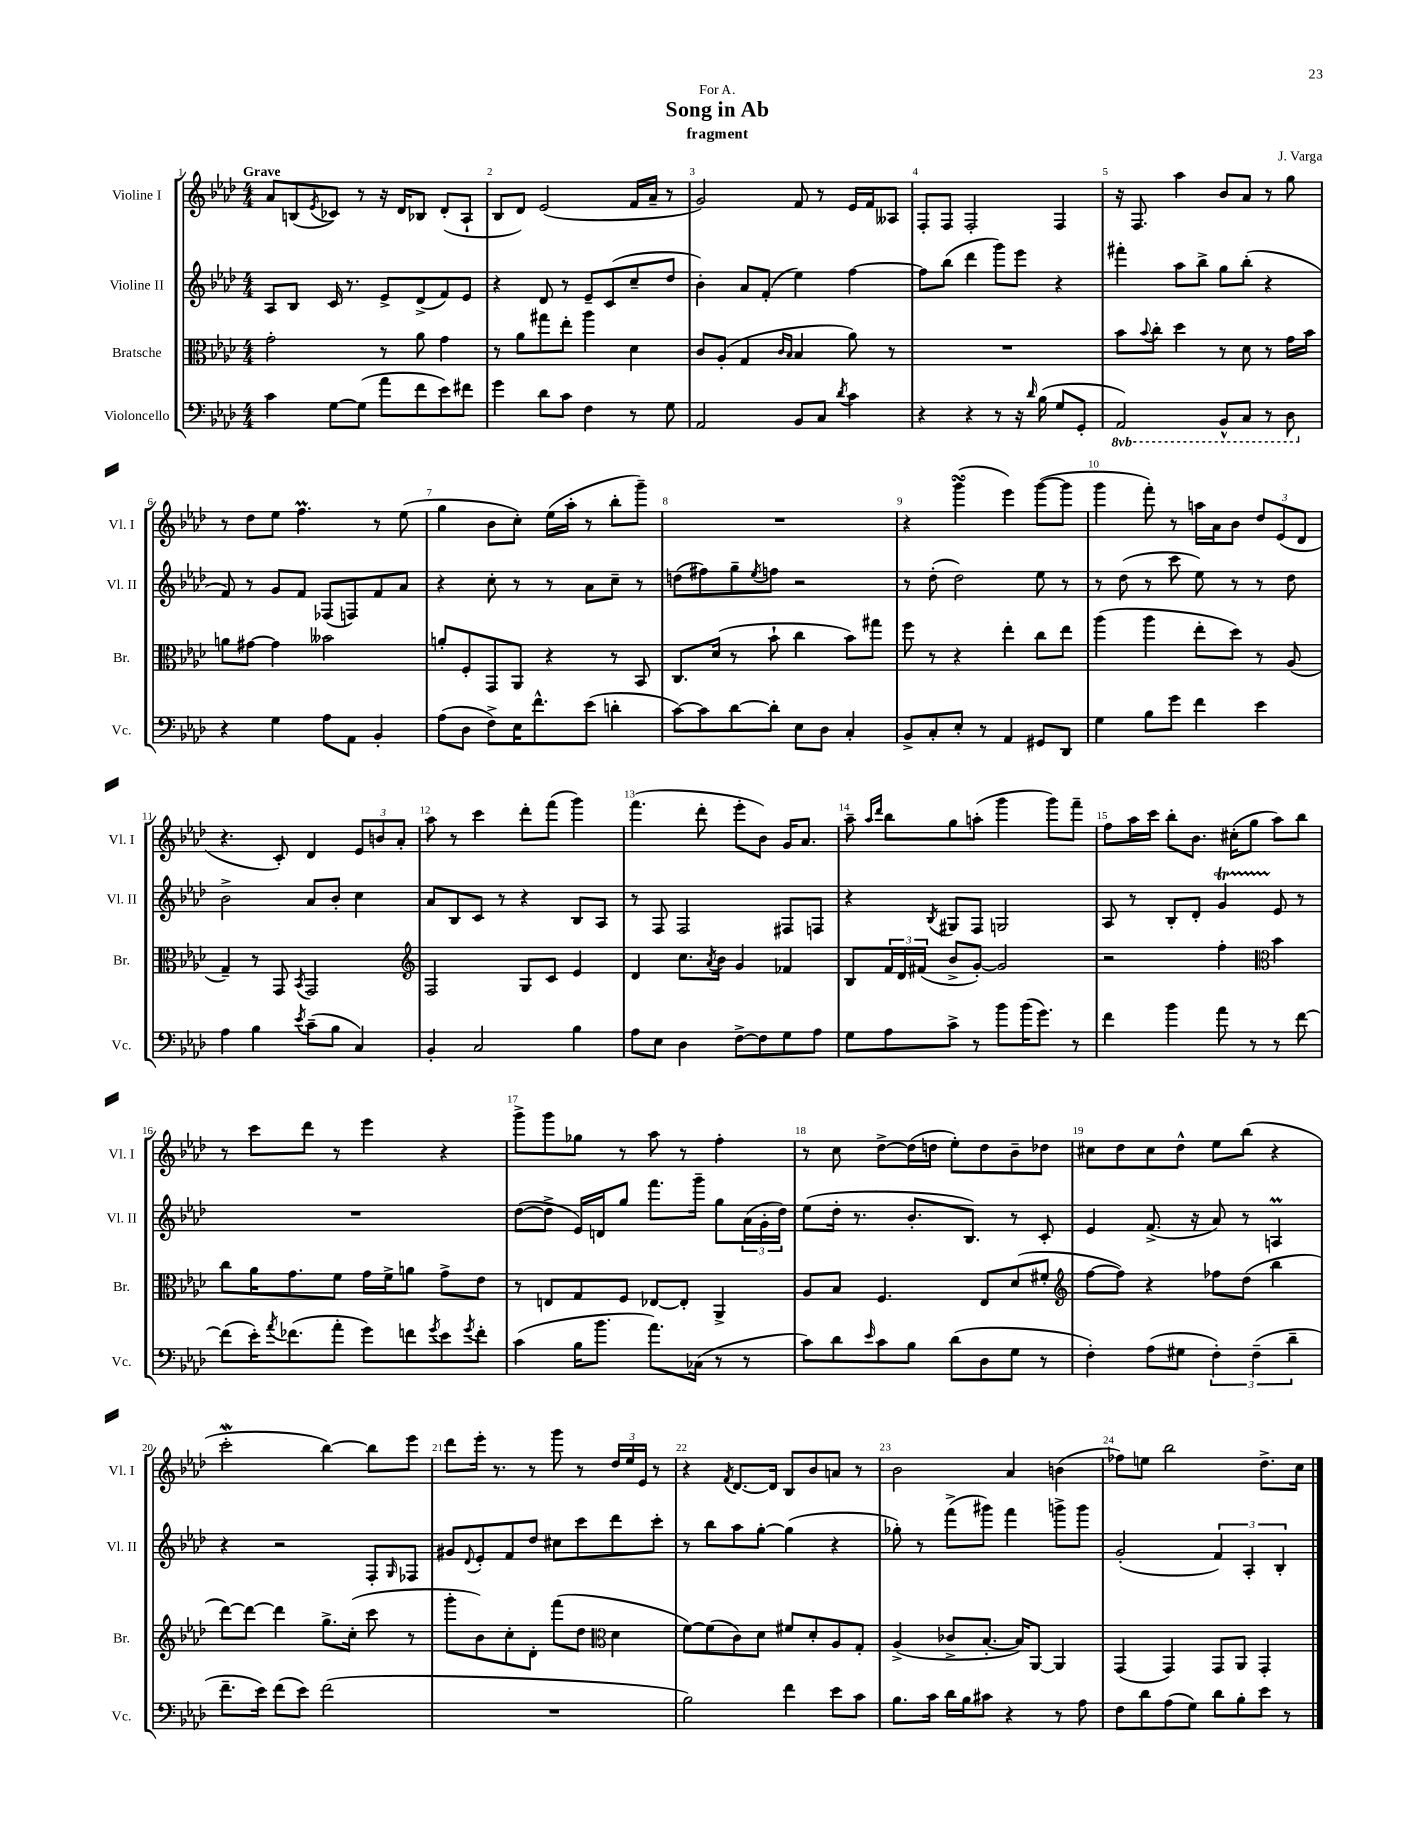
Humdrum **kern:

**kern	**kern	**kern	**kern
*staff4	*staff3	*staff2	*staff1
*clefF4	*clefC3	*clefG2	*clefG2
*k[b-e-a-d-]	*k[b-e-a-d-]	*k[b-e-a-d-]	*k[b-e-a-d-]
*M4/4	*M4/4	*M4/4	*M4/4
4c	2g'	8A-	8a-
.	.	8B-	(8B
.	.	.	8qe-
[8G	.	16c	8c-)
.	.	8.r	.
(8G]	.	.	8r
8a-	8r	8e-^	16r
.	.	.	16d-
8f	8a-	(8d-^	8B-
8e-)	4g	8f)	(8d-'
8f#	.	8e-	8A-`
=	=	=	=
4g	8r	4r	8B-
.	8a-	.	8d-)
8d-	8gg#	8d-	(2e-
8c	8ee-'	8r	.
4F	4aa-	8e-~	.
.	.	(8c	.
8r	4d-	8cc~	16f
.	.	.	16a-~
8G	.	8dd-	8r
=	=	=	=
2AA-	8c	4b-')	2g)
.	(8A-'	.	.
.	4G	8a-	.
.	.	(8f'	.
.	16qqc	.	.
.	16qqB-	.	.
8BB-	4B-	4ee-)	8f
8C	.	.	8r
8qd-	.	.	.
4c	8a-)	[4ff	16e-
.	.	.	16f
.	8r	.	8A--
=	=	=	=
4r	1r	8ff]	8F'
.	.	(8bb-	8F
4r	.	4ddd-	2F'
8r	.	8ggg)	.
16r	.	8eee-	.
16qqd-	.	.	.
(16B-	.	.	.
8G	.	4r	4F
8GG'	.	.	.
=	=	=	=
2AAA-)	8b-	4fff#'	16r
.	.	.	8.F
.	8qqb-	.	.
.	8cc'	.	.
.	4dd-	8aa-	4aa-
.	.	8bb-^	.
8BBB-^^	8r	8gg	8b-
8CC	8d-	(8bb-'	8a-
8r	8r	4r	8r
8DD-	16g	.	8gg
.	16b-	.	.
=	=	=	=
4r	8a	8f)	8r
.	[8g#	8r	8dd-
4G	4g#]	8g	8ee-
.	.	8f	4.ff
8A-	2b--	(8F-	.
8AA-	.	8F)	.
4BB-'	.	8f	8r
.	.	8a-	(8ee-
=	=	=	=
(8A-	8a'	4r	4gg
8D-	8F'	.	.
8F^)	8GG	8cc'	8b-
16E-	8AA-	8r	8cc')
8.f^^	.	.	.
.	4r	8r	(16ee-
.	.	.	16aa-'
(8e-	.	8a-	8r
4d'	8r	8cc~	8bb-'
.	8BB-	8r	8ggg~)
=	=	=	=
[8c)	8.C	(8dd	1r
8c]	.	8ff#)	.
.	(16d-	.	.
[8d-	8r	8gg~	.
.	.	8qee-	.
8d-']	8b-`	8ff	.
8E-	4cc	2r	.
8D-	.	.	.
4C'	8b-)	.	.
.	8gg#	.	.
=	=	=	=
8BB-^	8ff	8r	4r
8C'	8r	(8dd-'	.
8E-'	4r	2dd-)	(4ggg
8r	.	.	.
4AA-	4ee-'	.	4eee-)
8GG#	8cc	8ee-	([8ggg
8DD-	8ee-	8r	8ggg]
=	=	=	=
4G	(4aa-	8r	4ggg
.	.	(8dd-	.
8B-	4aa-	8r	8fff')
8g	.	8ccc	8r
4f	8ee-'	8ee-)	16aa
.	.	.	16a-
.	8dd-)	8r	8b-
4e-	8r	8r	12dd-
.	.	.	(12e-
.	(8A-	8dd-	.
.	.	.	12d-
=	=	=	=
4A-	4G~)	2b-^	4.r
4B-	8r	.	.
.	8GG	.	8c')
8qe-	8qBB-	.	.
(8c~	2GG	8a-	4d-
8B-	.	8b-'	.
4C)	.	4cc	12e-
.	.	.	12b
.	.	.	12a-'
=	=	=	=
*	*clefG2	*	*
4BB-'	2F	8a-	8aa-
.	.	8B-	8r
2C	.	8c	4ccc
.	.	8r	.
.	8G	4r	8ddd-'
.	8c	.	(8fff
4B-	4e-	8B-	4ggg)
.	.	8A-	.
=	=	=	=
8A-	4d-	8r	(4.fff
8E-	.	8F	.
4D-	8.cc	2F	.
.	.	.	8ddd-'
.	8qa-	.	.
.	16b-	.	.
[8F^	4g	.	8eee-'
8F]	.	.	8b-)
8G	4f-	8F#	16g
.	.	.	8.a-
8A-	.	8F	.
=	=	=	=
8G	8B-	4r	8aa-~
.	.	.	16qqaa-
.	.	.	16qqddd-
8A-	24f	.	8bb-
.	24d-	.	.
.	(24f#	.	.
.	.	8qB-	.
8c^	8b-^	8G#	8gg
8r	[8g')	8F	(8aa'
8b-	2g]	2G	4ggg
(16b-	.	.	.
8.g)	.	.	.
.	.	.	8ggg)
8r	.	.	8fff~
=	=	=	=
4f	2r	8A-	8ff
.	.	8r	16aa-
.	.	.	16ccc
4b-	.	8B-'	8bb-'
.	.	8d-'	8.b-
8a-	4ff'	4g	.
.	.	.	(16cc#'
8r	.	.	8gg
*	*clefC3	*	*
8r	4b-	8e-	8aa-)
[8f	.	8r	8bb-
=	=	=	=
(8f]	8cc	1r	8r
16e-')	16a-	.	8ccc
8qa-	.	.	.
(8.f-	8.g	.	.
.	.	.	8ddd-
8a-'	8f	.	8r
8g)	16g	.	4eee-
.	16f^	.	.
8f	8a	.	.
8qg	.	.	.
8e-	8g^	.	4r
8qg	.	.	.
8f'	8e-	.	.
=	=	=	=
(4c	8r	([8dd-	8ggg^
.	8E	8dd-^]	8ggg
16B-	8G	16e-)	8gg-
8.b-	.	16d	.
.	8F	8gg	8r
8.a-)	[8E-	8.fff	8aa-
.	8E-']	.	8r
(16C-	.	16ggg~	.
8r	4AA-^	8gg	4ff'
8r	.	(24a-	.
.	.	24g'	.
.	.	24dd-)	.
=	=	=	=
8c)	8A-	(8ee-	8r
8d-	8B-	16dd-'	8cc
.	.	8.r	.
16qqe-	.	.	.
8c	4.F	.	[8dd-^
8B-	.	8.b-'	(16dd-]
.	.	.	16dd
(8d-	.	.	8ee-')
.	.	8.B-)	.
8D-	8E-	.	8dd
8G	(8d-	8r	8b-~
8r	8f#'	8c'	8dd-
=	=	=	=
*	*clefG2	*	*
4F')	[8ff	4e-	8cc#
.	8ff])	.	8dd-
(8A-	4r	(8.f^	8cc#
8G#	.	.	8dd-^^
.	.	16r	.
6F')	8ff-	8a-)	8ee-
.	(8dd-	8r	(8bb-
(6F~	.	.	.
.	4bb-	4A	4r
6d-~	.	.	.
=	=	=	=
8.f~	[8ddd-)	4r	2ccc'
.	8ddd-_	.	.
16e-)	.	.	.
(8f	4ddd-]	2r	.
8e-)	.	.	.
(2f	8.gg^	.	[4bb-)
.	(16cc'	.	.
.	8ccc	8F'	8bb-]
.	.	16qqG	.
.	8r	8F-	8eee-
=	=	=	=
1r	8ggg'	8g#	8ddd-
.	.	8qqd-	.
.	8b-)	8e-'	16eee-'
.	.	.	8.r
.	8cc'	8f	.
.	8d-'	8dd-	8r
.	(8fff	8cc#	8ggg
.	8dd-	8ccc	8r
*	*clefC3	*	*
.	4d-	8ddd-	24dd-
.	.	.	24ee-
.	.	.	24e-
.	.	8ccc'	8r
=	=	=	=
2B-)	[8f)	8r	4r
.	(8f]	8bb-	.
.	.	.	8qf
.	8c)	8aa-	[8.d-
.	8d-	[8gg'	.
.	.	.	16d-]
4f	8f#	(4gg]	8B-
.	8d-'	.	8b-
8e-	8A-	4r	8a
8c	8G'	.	8r
=	=	=	=
8.B-	(4A-^	8gg-')	2b-
.	.	8r	.
16c	.	.	.
16d-	8c-^	(8fff^	.
16B-	.	.	.
8c#	[8.B-'	8ggg#)	.
4r	.	4fff	4a-
.	16B-])	.	.
.	[8AA-	.	.
8r	4AA-]	8ggg^	(4b
8A-	.	8ggg	.
=	=	=	=
8F	(4GG	(2g'	8ff-)
8d-	.	.	8ee
(8A-	4GG)	.	2bb-
8G)	.	.	.
8d-	8GG	6f)	.
8B-'	8AA-	.	.
.	.	6A-'	.
8e-	4GG'	.	8.dd-^
.	.	6B-'	.
8r	.	.	.
.	.	.	16cc
==	==	==	==
*-	*-	*-	*-
